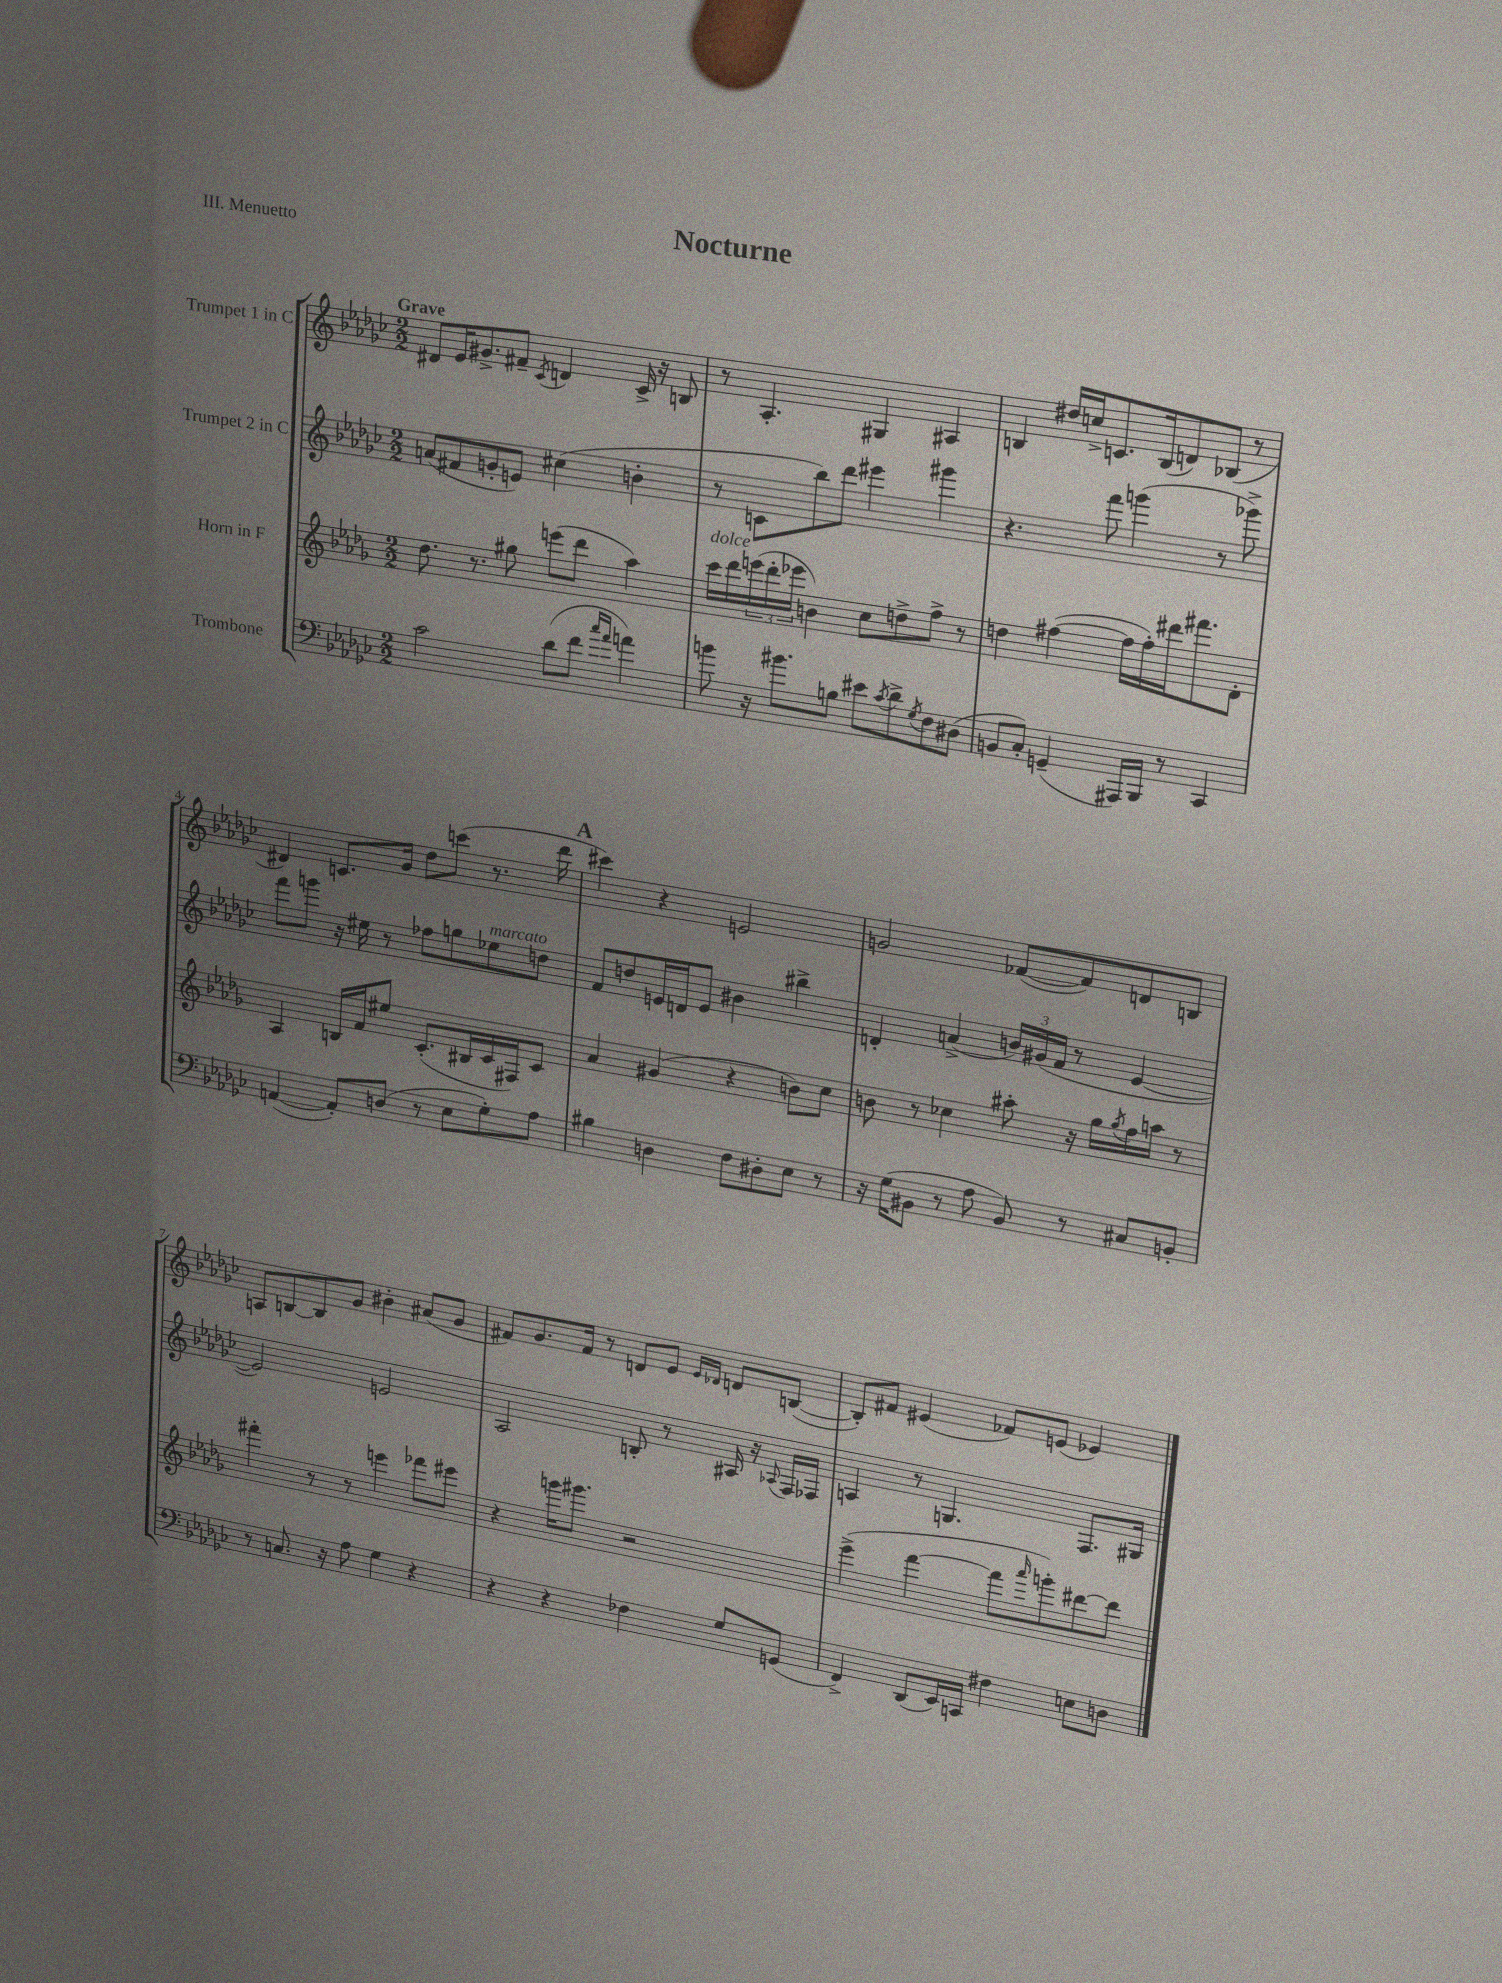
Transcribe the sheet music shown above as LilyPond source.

\header { title = "Nocturne" piece = "III. Menuetto" }
<<
\new StaffGroup <<
\new Staff = "s0" \with { instrumentName = "Trumpet 1 in C" } {
    \clef treble \key ges \major \numericTimeSignature \time 2/2 \tempo "Grave"
    dis'8 ees'16 gis'8.-> fis'8-- \acciaccatura { ces'8 } d'4 ces'16-> r16 b8 |
    r8 aes4.-. gis4 ais4 |
    b4 dis''16 c''16-> c'8. b16( d'8) bes8( r8 |
    dis'4) c'8. ges'16 des''8 c'''8( r8. des'''16 |
    \mark \markup { \bold "A" } cis'''4) r4 e'2 |
    g'2 fes'8~( fes'8) d'8 b8 |
    a8 b8~ b8 ges'8 bis'4-. ais'8( ges'8 |
    fis'8) ges'8. fis'16 r8 d'8 ees'8 \grace { ees'16 des'16 } d'8 b8~( |
    b8-.) fis'8 eis'4( fes'8) e'8( ees'4) \bar "|." |
}
\new Staff = "s1" \with { instrumentName = "Trumpet 2 in C" } {
    \clef treble \key ges \major \numericTimeSignature \time 2/2
    a'8( fis'8 g'8-. e'8) cis''4( b'4-. |
    r8 c'8 bes''8) des'''8 eis'''4 gis'''4 |
    r4. f'''8 g'''4( r8 ges'''8->) |
    f'''8 g'''8 r16 eis''16 r8 fes''8 g''8 ees''8^\markup { \italic "marcato" } d''8 |
    \mark \markup { \bold "A" } f'8 d''8 e'16 d'16 e'8 bis'4 bis''4-> |
    d'4-. a'4->( \tuplet 3/2 { b'16) gis'16( f'16 } r8 ees'4~ |
    ees'2) e'2 |
    aes2 b8-. r8 ais16 r16 \appoggiatura { aes8 } f16 fes16 |
    a4 r8 g4. f8. gis16 \bar "|." |
}
\new Staff = "s2" \with { instrumentName = "Horn in F" } {
    \clef treble \key des \major \numericTimeSignature \time 2/2
    des''8. r8. gis''8 e'''8( des'''8 aes''4) |
    c'''16^\markup { \italic "dolce" } des'''16 \tuplet 3/2 { e'''16( des'''16-. ees'''16 } b'4) c''8 d''8-> f''8-> r8 |
    d''4 fis''4~( fis''16 fis''16-.) dis'''16 fis'''8. des'8-. |
    aes4 b16 f'16 eis''8 c'8.-.( bis16 c'16 fis16) c'8 |
    \mark \markup { \bold "A" } aes'4 gis'4( r4 b'8) c''8 |
    b'8 r8 ces''4 ais''8-. r16 ges''16 \acciaccatura { ges''8 } f''16 a''16 r8 |
    fis'''4-. r8 r8 e'''4 fes'''8 eis'''8 |
    r4 g'''16 gis'''8. r2 |
    ees'''4->( f'''4~ f'''8 \grace { aes'''16 } g'''8-.) dis'''8~ dis'''8 \bar "|." |
}
\new Staff = "s3" \with { instrumentName = "Trombone" } {
    \clef bass \key ges \major \numericTimeSignature \time 2/2
    ces'2 des'8( f'8 \grace { ces''16 aes'16 } a'4) |
    b'8 r16 bis'8. b8 eis'8 \acciaccatura { ces'8 } des'8-> \acciaccatura { ges8 } f8 dis8( |
    b,8 ces8-.) g,4--( ais,,16) bes,,16 r8 ces,4 |
    a,4~( a,8-.) d8( r8 ees8 ges8-.) aes8 |
    \mark \markup { \bold "A" } bis4 d4 f8 dis8-. ees8 r8 |
    r16 ges16( bis,8 r8 aes8 bis,8) r8 cis8 b,8-. |
    r8 c8. r16 aes8 ges4 r4 |
    r4 r4 fes4 ges8 g,8( |
    f,4->) des,8( ees,16) c,16 fis4 e8 d8 \bar "|." |
}
>>
>>
